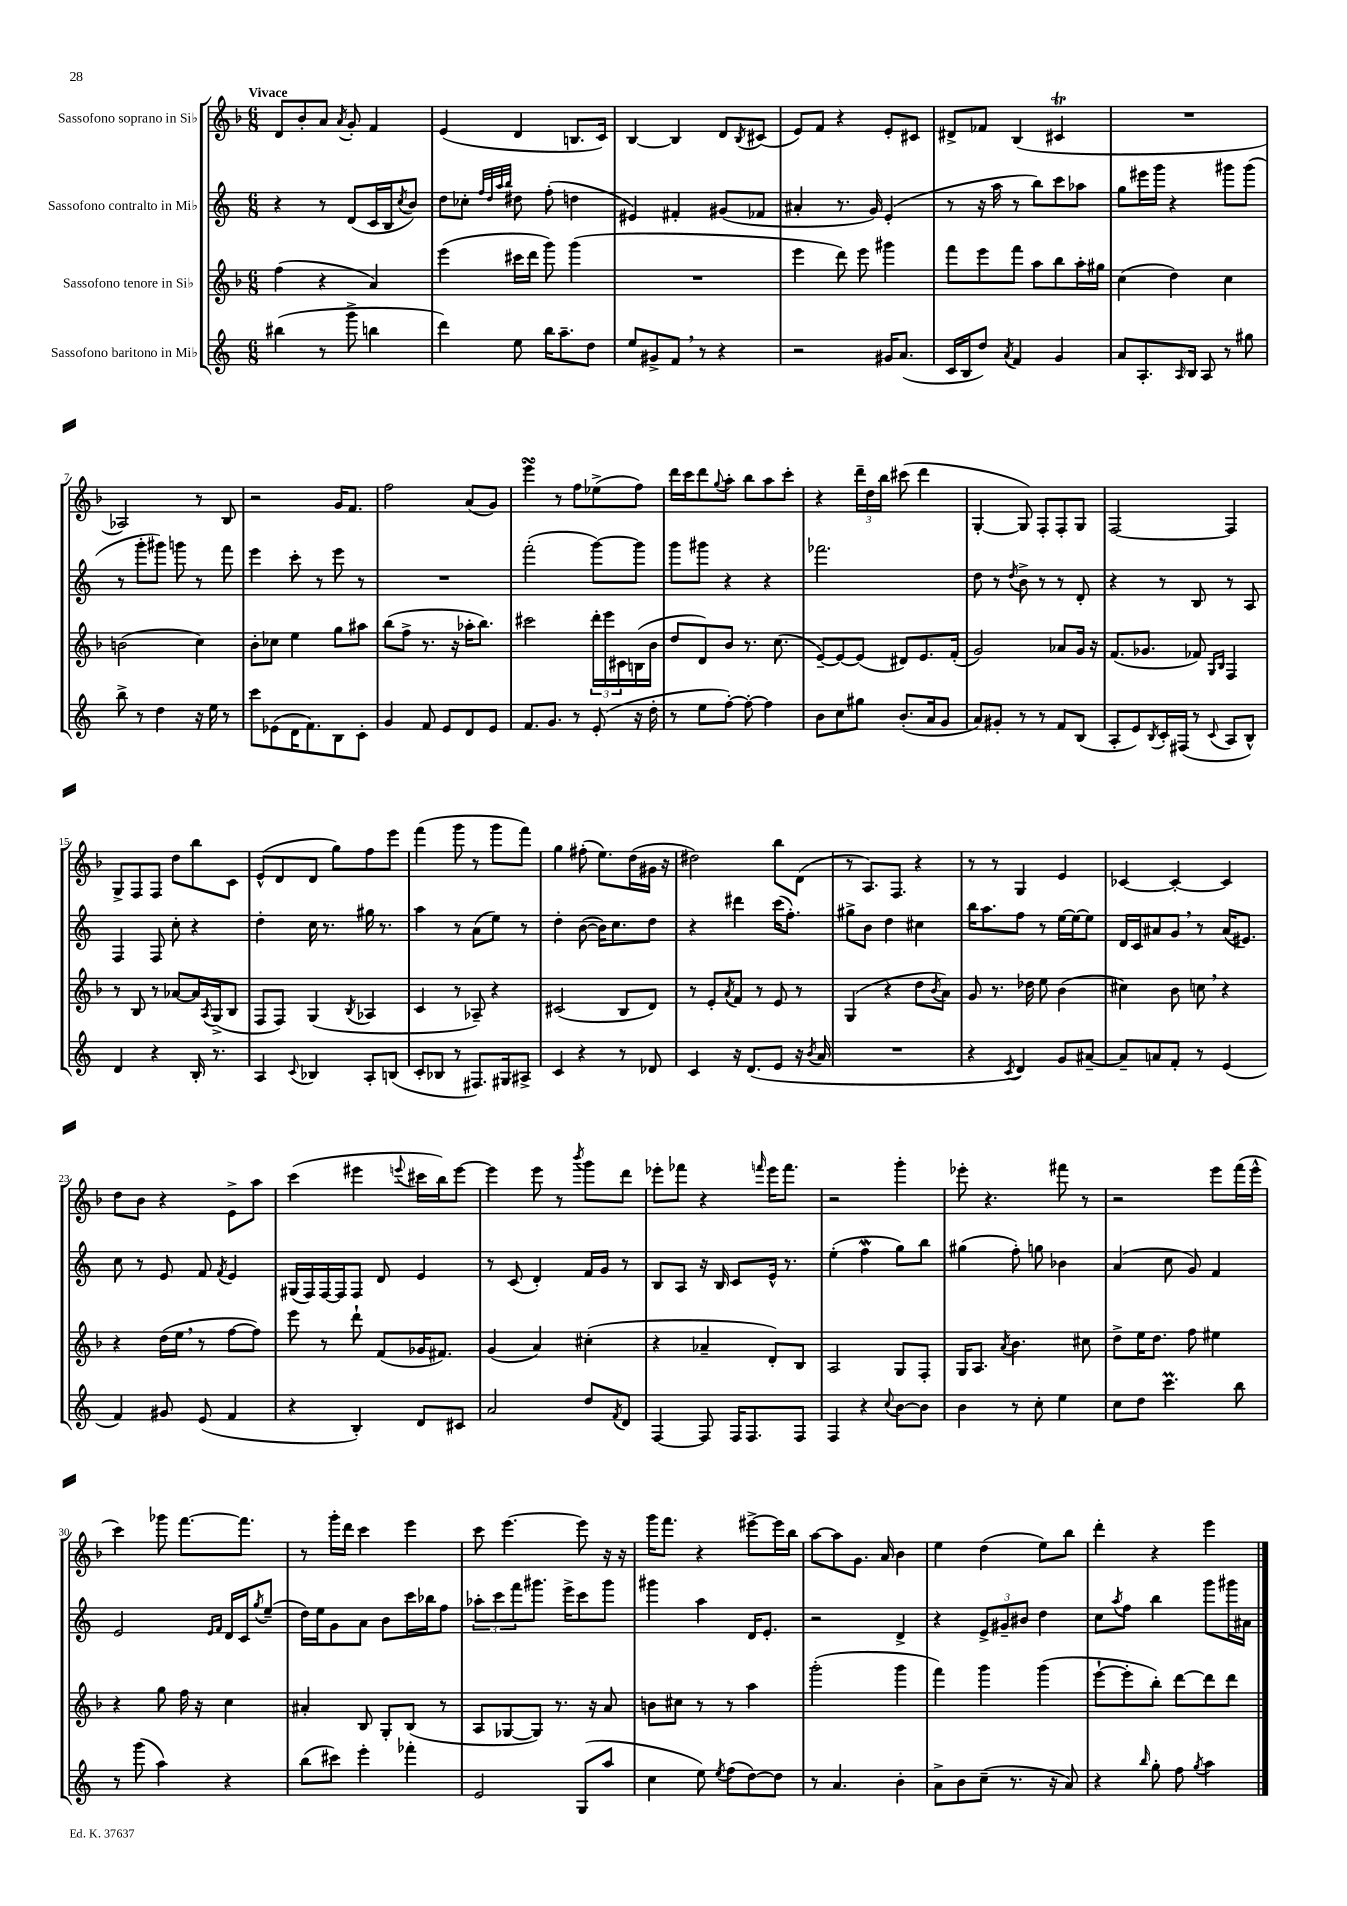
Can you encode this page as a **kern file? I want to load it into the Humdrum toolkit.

**kern	**kern	**kern	**kern
*staff4	*staff3	*staff2	*staff1
*clefG2	*clefG2	*clefG2	*clefG2
*k[]	*k[b-]	*k[]	*k[b-]
*M6/8	*M6/8	*M6/8	*M6/8
(4bb#	(4ff	4r	8d
.	.	.	8b-'
8r	4r	8r	8a
.	.	.	8qa
8ggg^	.	(8d	8g'
4bb	4a)	16c	4f
.	.	16B	.
.	.	8qcc	.
.	.	8b)	.
=	=	=	=
4ddd)	(4eee	8dd	(4e
.	.	8cc-'	.
.	.	32qqff	.
.	.	32qqdd	.
.	.	32qqaa	.
.	.	32qqbb	.
8ee	16ccc#	8dd#	4d
.	16ddd	.	.
16bb	8ggg)	(8ff'	.
8.aa~	.	.	.
.	(4ggg	4dd	8.B
8dd	.	.	.
.	.	.	16c)
=	=	=	=
8ee	2.r	4e#)	[4B-
8g#^	.	.	.
8f	.	4f#'	4B-]
8r	.	.	.
4r	.	(8g#	8d
.	.	.	8qB-
.	.	8f-	(8c#
=	=	=	=
2r	4eee	4a#'	8e)
.	.	.	8f
.	8ddd)	8.r	4r
.	8eee	.	.
.	.	16g)	.
16g#	4ggg#	(4e'	8e'
(8.a	.	.	.
.	.	.	8c#
=	=	=	=
16c	8fff	8r	8d#^
16B	.	.	.
8dd)	8eee	16r	8f-
.	.	16aa	.
8qa	.	.	.
4f	8fff	8r	(4B-
.	8aa	8bb)	.
4g	8bb-	8ccc	4c#
.	16aa'	8aa-	.
.	16gg#	.	.
=	=	=	=
8a	(4cc	8gg	2.r
8.A'	.	16eee#	.
.	.	16ggg	.
.	4dd)	4r	.
16qqA	.	.	.
16B	.	.	.
8A	.	.	.
8r	4cc	8ggg#	.
8gg#	.	(8ggg#	.
=	=	=	=
8bb^	(2b	8r	2A-)
8r	.	8ggg'	.
4dd	.	8ggg#)	.
.	.	8ggg	.
16r	4cc)	8r	8r
16ee	.	.	.
8r	.	8fff	8B-
=	=	=	=
8ccc	8b-'	4eee	2r
(8e-	8cc-	.	.
16d	4ee	8ccc'	.
8.f)	.	.	.
.	.	8r	.
8B	8gg	8eee	16g
.	.	.	8.f
8c'	8aa#	8r	.
=	=	=	=
4g	(8bb-	2.r	2ff
.	8ff^	.	.
8f	8.r	.	.
8e	.	.	.
.	16r	.	.
8d	16aa-'	.	(8a
.	8.bb-)	.	.
8e	.	.	8g)
=	=	=	=
8.f	2ccc#	(2fff'	4eee
8.g	.	.	.
.	.	.	8r
8r	.	.	8ff
(8e'	24ddd'	[8ggg)	(8ee-^
.	24eee	.	.
.	24c#	.	.
16r	(16B	8ggg]	8ff)
16dd'	16b-	.	.
=	=	=	=
8r	8dd	8ggg	16ddd
.	.	.	16ccc
8ee	8d)	8ggg#	8ddd
.	.	.	8qqgg
[8ff')	8b-	4r	8aa'
8ff'_	8.r	.	8bb-
4ff]	.	4r	8aa
.	(8.cc	.	.
.	.	.	8ccc'
=	=	=	=
8b	[8e~)	2.fff-	4r
8cc	8e_	.	.
8gg#	(8e]	.	24ddd~
.	.	.	24dd
.	.	.	24bb-
(8.b'	8d#)	.	(8ccc#
.	8.e	.	4ddd
16a	.	.	.
8g	.	.	.
.	(16f'	.	.
=	=	=	=
8a)	2g)	8dd	[4G'
8g#'	.	8r	.
.	.	8qdd	.
8r	.	8b^	8G])
8r	.	8r	8F'
8f	8a-	8r	8F'
(8B	16g	8d'	8G
.	16r	.	.
=	=	=	=
8A'	(8.f	4r	[2F
8e)	.	.	.
.	8.g-	.	.
8qB	.	.	.
16c'	.	8r	.
(16F#	.	.	.
8r	8f-)	8B	.
.	16qqG	.	.
8qqc	16qqB-	.	.
8A	4F	8r	4F]
8B^^)	.	8A	.
=	=	=	=
4d	8r	4F	8G^
.	8B-	.	8F
4r	8r	8F	8F
.	[8a-	8cc'	8dd
16B'	16a-]	4r	8bb-
.	8qA	.	.
8.r	(16G^	.	.
.	8B-	.	8c
=	=	=	=
4A	8F	4dd'	(8e^^
.	8F)	.	8d
8qqc	.	.	.
4B-	(4G	16cc	8d
.	.	8.r	.
.	.	.	8gg)
.	8qB-	.	.
8A'	4A-	16gg#	8ff
.	.	8.r	.
(8B	.	.	8eee
=	=	=	=
8c'	4c	4aa	(4fff
8B-	.	.	.
8r	8r	8r	8ggg
8.F#)	8A-~)	(8a	8r
.	4r	8ee)	8ggg
16G#	.	.	.
8A#^	.	8r	8fff)
=	=	=	=
4c	(2c#	4dd'	4gg
4r	.	([8b	(8ff#'
.	.	16b])	8.ee)
.	.	8.cc	.
8r	8B-	.	.
.	.	.	(16dd
8d-	8d)	8dd	16g#
.	.	.	16r
=	=	=	=
4c	8r	4r	2dd#)
.	8e'	.	.
.	8qa	.	.
16r	8f	4ddd#	.
(8.d	.	.	.
.	8r	.	.
8e	8e	(16ccc	8bb-
.	.	8.ff')	.
16r	8r	.	(8d
8qb	.	.	.
16a	.	.	.
=	=	=	=
2.r	(4G	8gg#^	8r
.	.	8b	8.A)
.	4r	4dd	.
.	.	.	8.F
.	8dd	4cc#	4r
.	8qb-	.	.
.	8a)	.	.
=	=	=	=
4r	8g	16bb	8r
.	.	8.aa	.
.	8.r	.	8r
8qc	.	.	.
4d)	.	8ff	4G
.	16dd-	.	.
.	8ee	8r	.
8g	(4b-	[16ee	4e
.	.	16ee_	.
[8a#~	.	8ee]	.
=	=	=	=
8a#~]	4cc#)	16d	[4c-
.	.	16c	.
8a	.	8a#	.
8f'	8b-	8g	4c-'_
8r	8cc	8r	.
(4e	4r	(16a#	4c-]
.	.	8.e#)	.
=	=	=	=
4f)	4r	8cc	8dd
.	.	8r	8b-
8g#	(16dd	8e	4r
.	16ee	.	.
(8e	8r	8f	.
.	.	8qf	.
4f	[8ff	4e	8e^
.	8ff])	.	8aa
=	=	=	=
4r	8eee	(16G#	(4ccc
.	.	16F)	.
.	8r	[16F	.
.	.	16F]	.
4B')	8ddd`	8F	4eee#
.	(8f	8d	.
.	.	.	8qqeee
8d	16g-	4e	16ccc#
.	8.f#)	.	16bb-)
8c#	.	.	[8eee
=	=	=	=
2a	(4g	8r	4eee]
.	.	(8c	.
.	4a)	4d')	8eee
.	.	.	8r
.	.	.	8qbbb-
8dd	(4cc#'	16f	8ggg
.	.	16g	.
8qf	.	.	.
8d	.	8r	8ddd
=	=	=	=
[4F	4r	8B	8eee-'
.	.	8A	8fff-
8F]	4a-~	16r	4r
.	.	16B	.
16F	.	8c	.
8.F	.	.	.
.	.	.	16qqfff
.	8d')	16e^^	16eee-
.	.	8.r	8.fff
8F	8B-	.	.
=	=	=	=
4F	2A	(4ee'	2r
4r	.	4ff	.
8qqcc	.	.	.
[8b	8G	8gg)	4ggg'
8b]	8F'	8bb	.
=	=	=	=
4b	16G	(4gg#	8eee-'
.	8.A	.	.
.	.	.	4.r
.	8qa	.	.
8r	4.b-	8ff')	.
8cc'	.	8gg	.
4ee	.	4b-	8fff#
.	8cc#	.	8r
=	=	=	=
8cc	8dd^	(4a	2r
8dd	16ee	.	.
.	8.dd	.	.
4.ccc	.	8cc	.
.	8ff	8g)	.
.	4ee#	4f	8eee
8bb	.	.	(16fff
.	.	.	16eee^^
=	=	=	=
8r	4r	2e	4ccc)
(8ggg	.	.	.
4aa)	8gg	.	8ggg-
.	16ff	.	[8.fff
.	16r	.	.
.	.	16qqe	.
.	.	16qqf	.
4r	4cc	16d	.
.	.	16c	8.fff]
.	.	8qgg	.
.	.	(8ee~	.
=	=	=	=
(8bb	4a#'	16dd)	8r
.	.	16ee	.
8ccc#)	.	8g	16ggg'
.	.	.	16ddd
4eee'	8B-	8a	4ccc
.	8G'	8b	.
4fff-'	(8B-	16ccc	4eee
.	.	16bb-	.
.	8r	8ff	.
=	=	=	=
2e	8A	12aa-'	8ccc
.	.	12ccc	.
.	[8G-	.	[4.eee
.	.	12fff	.
.	8G-])	8.ggg#	.
.	8.r	.	.
.	.	16eee^	.
(8G	.	8ccc	8eee]
.	16r	.	.
8aa	8a	8ggg#	16r
.	.	.	16r
=	=	=	=
4cc	8b	4ggg#	16ggg
.	.	.	8.fff
.	8cc#	.	.
8ee)	8r	4aa	4r
8qee	.	.	.
(8ff	8r	.	.
[8dd)	4aa	16d	[8eee#^
.	.	8.e'	.
8dd]	.	.	16eee#]
.	.	.	16bb-
=	=	=	=
8r	(2ggg'	2r	[8aa
4.a	.	.	8aa]
.	.	.	8.g
.	.	.	16a
4b'	4ggg	4d^	4b-
=	=	=	=
8a^	4fff)	4r	4ee
8b	.	.	.
(8cc~	4ggg	12e^	(4dd
.	.	12g#~	.
8.r	.	.	.
.	.	12b#	.
.	(4ggg	4dd	8ee)
16r	.	.	.
8a)	.	.	8bb-
=	=	=	=
4r	[8eee`	8cc	4ddd'
.	.	8qaa	.
.	8eee']	8ff	.
16qqbb	.	.	.
8gg'	8bb-')	4bb	4r
8ff	[8ddd	.	.
8qgg	.	.	.
4aa	8ddd]	8ggg	4eee
.	8ddd	16ggg#	.
.	.	16a#	.
==	==	==	==
*-	*-	*-	*-
